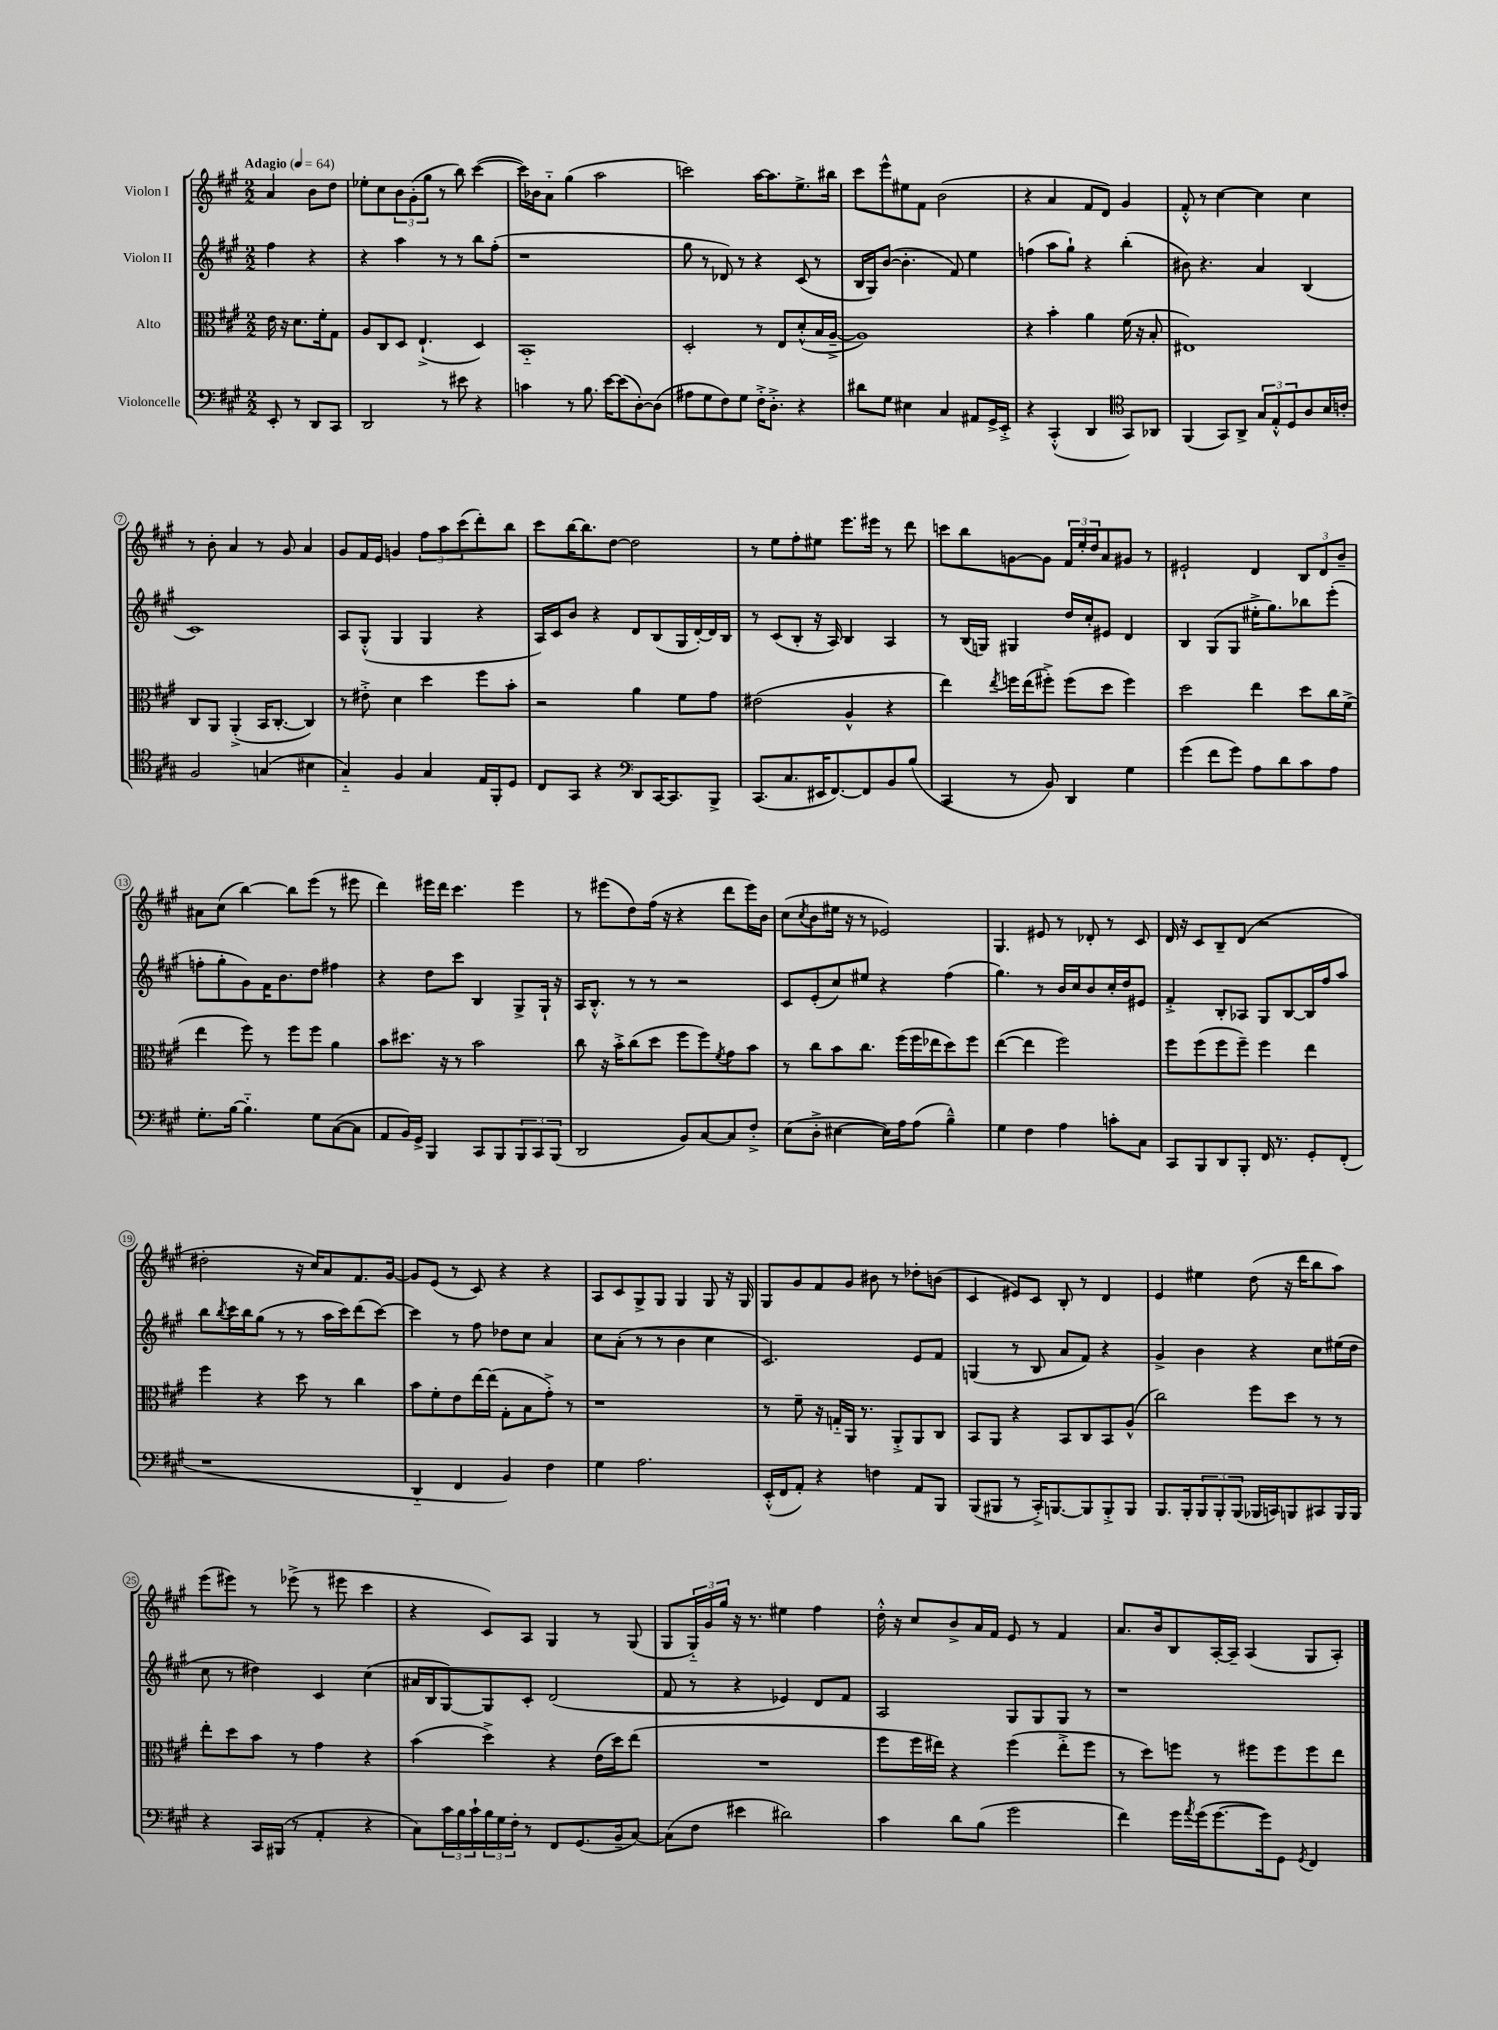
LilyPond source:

<<
\new StaffGroup <<
\new Staff = "s0" \with { instrumentName = "Violon I" } {
    \clef treble \key a \major \numericTimeSignature \time 2/2 \partial 2 \tempo "Adagio" 4 = 64
    a'4 b'8 d''8 |
    ees''8-. cis''8 \tuplet 3/2 { b'8 gis'8-.( gis''8 } r8 b''8) cis'''4~( |
    cis'''16) bes'16 a'8-_ gis''4( a''2 |
    c'''2) a''16~ a''8. e''8.-> bis''16 |
    cis'''8 e'''8-^ eis''8 fis'8 b'2( |
    r4 a'4 fis'8 d'8) gis'4 |
    fis'8-.-^ r8 cis''4~ cis''4 cis''4 |
    r8 b'8-. a'4 r8 gis'8 a'4 |
    gis'8 fis'16 e'16 g'4 \tuplet 3/2 { fis''8 a''8 cis'''8( } d'''8-.) b''8 |
    cis'''8 b''16~ b''8. d''8~ d''2 |
    r8 e''8 fis''8-. eis''8 e'''8. eis'''16 r8 d'''8 |
    c'''8 b''8 g'8~ g'8 \tuplet 3/2 { fis'16 e''16-. d''16 } a'8 gis'8 r8 |
    eis'2-! d'4 \tuplet 3/2 { b8 d'8 b'8-- } |
    ais'8 cis''8( b''4~) b''8 e'''8( r8 eis'''8 |
    d'''4) eis'''16 d'''16 cis'''4. eis'''4 |
    r8 eis'''8( d''8) fis''16( r16 r4 d'''8 eis'''16) b'16 |
    cis''8( \acciaccatura { cis''8 } b'8 eis''16 r16 r8 ees'2) |
    gis4. eis'8 r8 des'8-. r8 cis'8 |
    d'16 r16 cis'8 b8-- d'8( r2 |
    dis''2-. r16 cis''16) a'8 fis'8. gis'16~ |
    gis'8 e'8( r8 cis'8) r4 r4 |
    a8 cis'8 gis8-> gis8 gis4 gis8 r16 gis16 |
    gis8 gis'8 fis'8 gis'8 bis'8 r8 des''8-. b'8( |
    cis'4 eis'8) cis'8 b8-. r8 d'4 |
    e'4 eis''4 d''8( r16 d'''16 b''8 a''8) |
    e'''8( eis'''8) r8 ees'''8->( r8 eis'''8 cis'''4 |
    r4 cis'8) a8 gis4 r8 gis8( |
    gis8 \tuplet 3/2 { gis16-_) gis'16 gis''16 } r16 r8. eis''4 fis''4 |
    d''16-.-^ r16 cis''8 b'8-> a'16 fis'16 e'8 r8 fis'4 |
    a'8. b'16 b8 a16~-. a16-- a4( gis8 a8-.) \bar "|." |
}
\new Staff = "s1" \with { instrumentName = "Violon II" } {
    \clef treble \key a \major \numericTimeSignature \time 2/2 \partial 2
    fis''4 r4 |
    r4 a''4 r8 r8 b''8 fis''8-.( |
    r1 |
    gis''8 r8 des'8) r8 r4 cis'8( r8 |
    b16 gis16) b'8~( b'4.-. fis'8) e''4 |
    f''4( a''8 gis''8-!) r4 b''4-.( |
    bis'8) r4. a'4 b4( |
    cis'1) |
    a8 gis8-.-^( gis4 gis4 r4 |
    a16) cis'16 b'8 r4 d'8 b8( gis16 d'16~-.) d'16 b16 |
    r8 cis'8( b8-. r16 a16) b4 a4 |
    r8 b16( g16) gis4 d''16 cis''16-. eis'8 d'4 |
    b4 gis8( gis8 eis''16-.-> gis''8.) bes''8 e'''8-.( |
    f''8-. gis''8-. gis'8) fis'16 b'8. d''8 fis''4 |
    r4 d''8 cis'''8 b4 gis8-> gis16-! r16 |
    a16 b8.-.-^ r8 r8 r2 |
    cis'8 e'8-.( cis''8) eis''8 r4 fis''4( |
    gis''4.) r8 b'16 cis''16 b'8 cis''16-. d''16 eis'8 |
    fis'4-.-> b8-. aes8 gis8 b8~ b16 fis''16 a''8 |
    b''8 \acciaccatura { b''8 } cis'''16 b''16 gis''8( r8 r8 a''16 cis'''16) d'''8( cis'''8~) |
    cis'''4 r8 fis''8 des''8 cis''8 a'4 |
    cis''8 a'8-.( r8 r8 b'4 cis''4 |
    cis'2.) e'8 fis'8 |
    g4( r8 b8 a'8 fis'8) r4 |
    gis'4-> b'4 r4 cis''8 eis''16( d''16 |
    cis''8 r8 dis''4) cis'4 cis''4( |
    ais'16 b16 gis8~) gis8 cis'8-. d'2( |
    fis'8 r8 r4 ees'4) d'8 fis'8 |
    a2 gis8 gis8 gis8 r8 |
    r1 \bar "|." |
}
\new Staff = "s2" \with { instrumentName = "Alto" } {
    \clef alto \key a \major \numericTimeSignature \time 2/2 \partial 2
    e'16 r16 d'8. fis'16-. gis8 |
    a8 cis8 d8 e4.-!->( d4) |
    b,1-_ |
    d2-. r8 e8 d'8-.-^( b16 a16~---> |
    a1) |
    r4 b'4-. a'4 fis'16( r16 b8-. |
    eis1) |
    cis8 a,8 a,4-.->( b,16 cis8.~-. cis4) |
    r8 eis'8-.-> d'4 d''4 fis''8 b'8-. |
    r2 a'4 fis'8 gis'8 |
    eis'2( a4-^ r4 |
    e''4) \acciaccatura { e''8 } f''16 e''16( fis''8-.->) fis''8( d''8 fis''4) |
    d''2 e''4 d''8 cis''16 fis'16->( |
    e''4 fis''8) r8 fis''8 fis''8 a'4 |
    b'8 dis''8. r16 r8 b'2 |
    cis''8 r16 b'16-.-> cis''8( d''8 fis''8 fis''8) \acciaccatura { fis'8 } gis'8 b'8 |
    r8 cis''8 b'8 cis''8. fis''16( fis''16 ees''16 d''8) fis''8 |
    e''4~( e''4 fis''2) |
    fis''8 fis''8( fis''8 fis''8--) fis''4 e''4 |
    fis''4 r4 d''8 r8 cis''4 |
    b'8 fis'8-. e'8 e''16~ e''16( gis8-. b8 gis'8-.->) r8 |
    r1 |
    r8 fis'8-- r16 g16-_ a,16 r8. a,8-.-> a,8 cis8 |
    b,8 a,8 r4 b,8 cis8 b,8 a8-^( |
    cis''2) fis''8 d''8 r8 r8 |
    e''8-. d''8 b'8 r8 gis'4 r4 |
    b'4( d''4->) r4 e'16( d''16) e''8( |
    R1 |
    fis''8 fis''16 eis''16) r4 fis''4( eis''8-.-> fis''8 |
    r8 d''8) f''8 r8 fis''8 fis''8 fis''8 e''8 \bar "|." |
}
\new Staff = "s3" \with { instrumentName = "Violoncelle" } {
    \clef bass \key a \major \numericTimeSignature \time 2/2 \partial 2
    e,8-. r8 d,8 cis,8 |
    d,2 r8 eis'8 r4 |
    c'4 r8 b8. e'16~ e'8( d8~-.) d8( |
    ais8 gis8 fis8) gis8 fis16-.-> d8.-.-> r4 |
    dis'8 gis8 eis4 cis4 ais,8 gis,16-> e,16-.-> |
    r4 cis,4-.-^( d,4 \clef tenor gis,8) aes,8 |
    fis,4( gis,8) a,8-> \tuplet 3/2 { gis8 e8-.-^ d8 } a8 b16 c'16-. |
    fis2 g4( bis4 |
    gis4-_) fis4 gis4 e16 fis,16-. d8 |
    cis8 gis,8 r4 \clef bass d,8 cis,16~ cis,8. b,,8-> |
    cis,8.( cis8. eis,16 fis,8.~) fis,8 b,8 b8( |
    cis,4 r8 b,8) d,4 gis4 |
    gis'4( fis'8 gis'8) a8 d'8 cis'8 a8 |
    gis8.-. b16~ b4.-_ gis8 cis8~( cis8 |
    a,8 b,16) gis,16-> b,,4 cis,8 b,,8 \tuplet 3/2 { b,,8 cis,8 b,,8( } |
    d,2 b,8) cis8~ cis8 fis8-.-> |
    e8( d8-.-> eis4~ eis16) a16 a8( b4---^) |
    gis4 fis4 a4 c'8-. cis8 |
    cis,8 b,,8 d,8 b,,8-. fis,16 r8. gis,8-. fis,8-.( |
    r1 |
    d,4-_ fis,4 b,4) fis4 |
    gis4 a2. |
    e,16-.-^( fis,16 a,8-.) r4 f4 a,8 b,,8 |
    b,,8( bis,,8 r8 cis,16-.->) b,,8.~ b,,8 b,,8-.-> b,,8 |
    b,,8. b,,16-. \tuplet 3/2 { b,,8 b,,8-. b,,8( } bes,,16 c,16) b,,8 cis,8 b,,16 b,,16 |
    r4 cis,16 bis,,16( r8 a,4-. r4 |
    cis8) \tuplet 3/2 { cis'16 b16 cis'16-! } \tuplet 3/2 { b16 gis16 fis16-. } r8 fis,8 gis,8.( b,16-- cis8~) |
    cis8( fis8 eis'4 dis'2) |
    cis'4 d'8 b8( gis'2 |
    fis'4) gis'16 \acciaccatura { a'8 } gis'16( gis'8.~ gis'16) gis,8 \acciaccatura { gis,8 } fis,4 \bar "|." |
}
>>
>>
\layout { \context { \Score \override BarNumber.stencil = #(make-stencil-circler 0.1 0.3 ly:text-interface::print) } }
